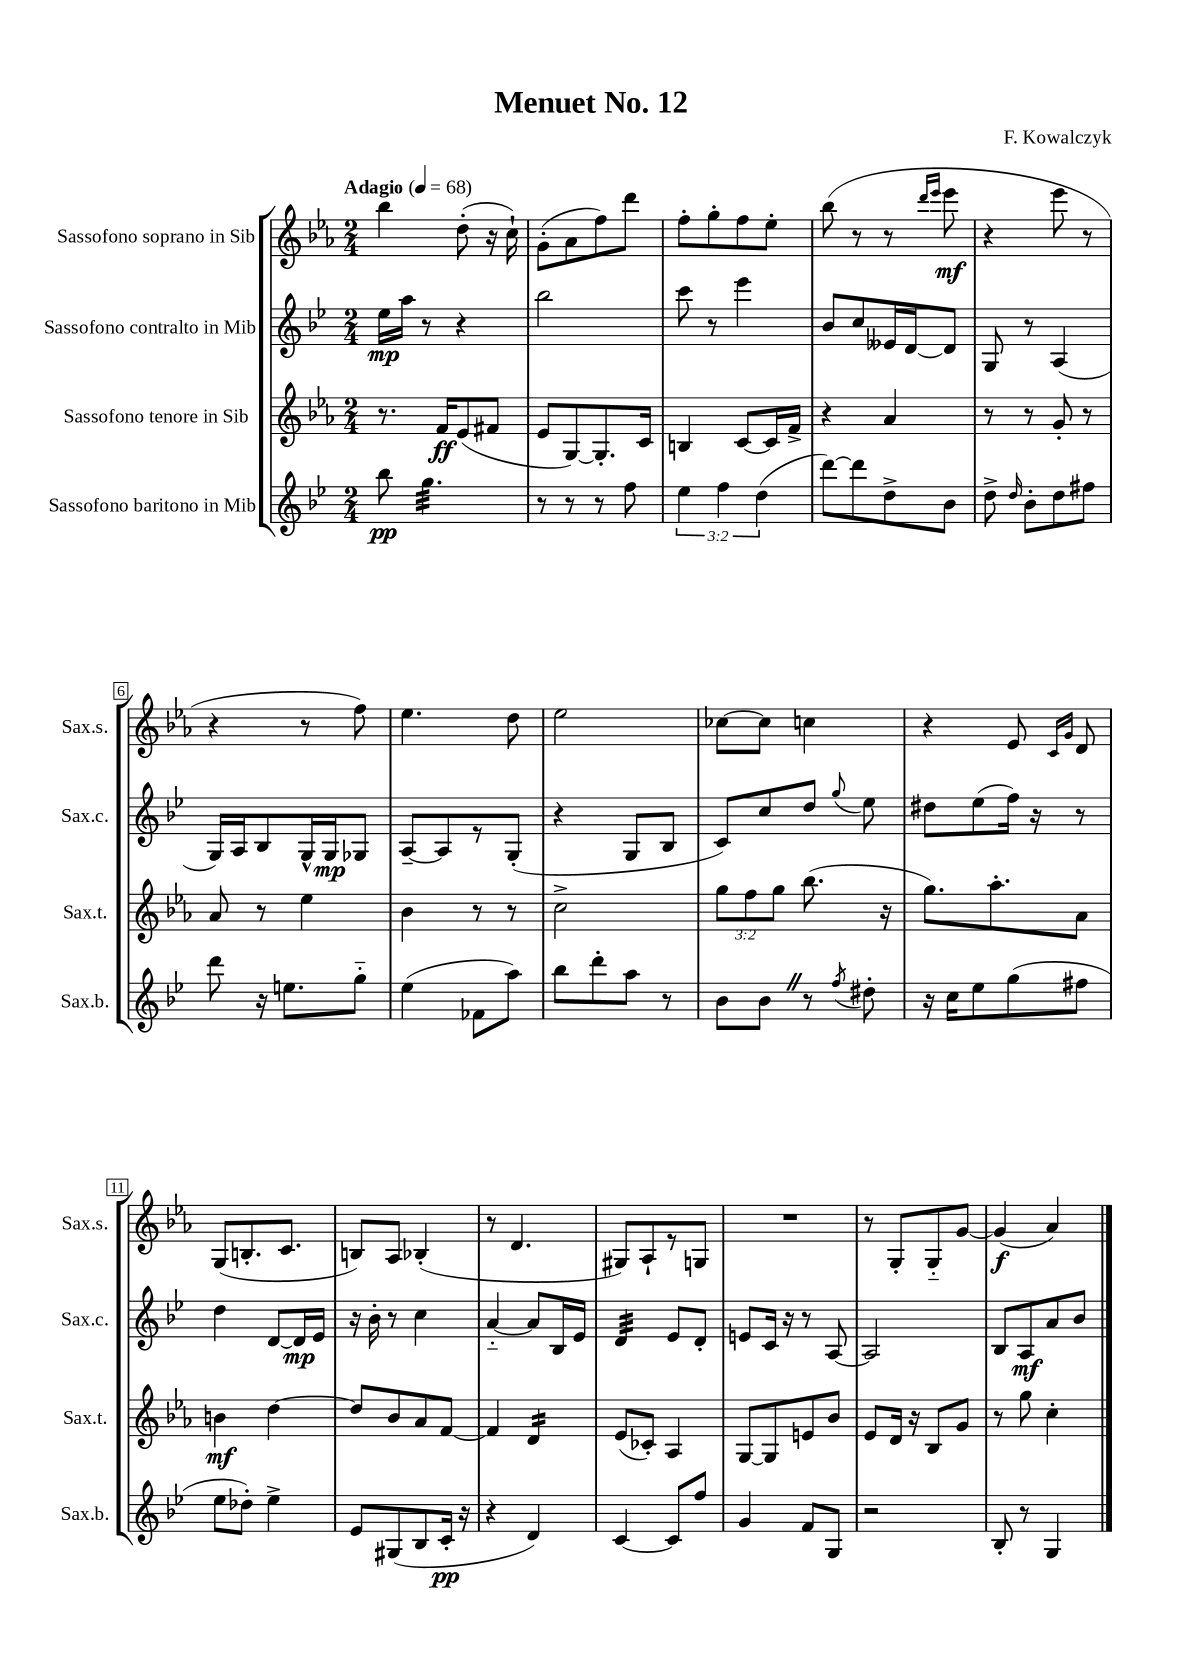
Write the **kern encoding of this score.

**kern	**kern	**kern	**kern
*staff4	*staff3	*staff2	*staff1
*clefG2	*clefG2	*clefG2	*clefG2
*k[b-e-]	*k[b-e-a-]	*k[b-e-]	*k[b-e-a-]
*M2/4	*M2/4	*M2/4	*M2/4
*MM68	*MM68	*MM68	*MM68
8bb-	8.r	16ee-	4bb-
.	.	16aa	.
4.gg	.	8r	.
.	16f	.	.
.	(8e-	4r	(8dd'
.	8f#	.	16r
.	.	.	16cc`)
=	=	=	=
8r	8e-	2bb-	(8g'
8r	[8G)	.	8a-
8r	8.G']	.	8ff)
8ff	.	.	8ddd
.	16c	.	.
=	=	=	=
6ee-	4B	8ccc	8ff'
.	.	8r	8gg'
6ff	.	.	.
.	[8c	4eee-	8ff
(6dd	.	.	.
.	16c]	.	8ee-'
.	16f^	.	.
=	=	=	=
[8ddd)	4r	8b-	(8bb-
8ddd]	.	8cc	8r
8dd^	4a-	16e--	8r
.	.	[16d	.
.	.	.	16qqddd
.	.	.	16qqeee-
8b-	.	8d]	8eee-
=	=	=	=
8dd^	8r	8G	4r
16qqdd	.	.	.
8b-'	8r	8r	.
8dd	8g'	(4A	8eee-
8ff#	8r	.	8r
=	=	=	=
8ddd	8a-	16G)	4r
.	.	16A	.
16r	8r	8B-	.
8.ee	.	.	.
.	4ee-	16G^^	8r
.	.	16G	.
8gg'~	.	8G-	8ff)
=	=	=	=
(4ee-	4b-	[8A~	4.ee-
.	.	8A]	.
8f-	8r	8r	.
8aa)	8r	(8G'	8dd
=	=	=	=
8bb-	2cc^	4r	2ee-
8ddd'	.	.	.
8aa	.	8G	.
8r	.	8B-	.
=	=	=	=
8b-	12gg	8c)	[8cc-
.	12ff	.	.
8b-	.	8cc	8cc-]
.	12gg	.	.
8r	(8.bb-	8dd	4cc
8qff	.	8qqgg	.
8dd#'	.	8ee-	.
.	16r	.	.
=	=	=	=
16r	8.gg)	8dd#	4r
16cc	.	.	.
8ee-	.	(8ee-	.
.	8.aa-'	.	.
(8gg	.	16ff)	8e-
.	.	16r	.
.	.	.	16qqc
.	.	.	16qqg
8ff#	8a-	8r	8d
=	=	=	=
8ee-	4b	4dd	(8G
8dd-')	.	.	8.B'
4ee-^	[4dd	[8d	.
.	.	.	8.c
.	.	16d]	.
.	.	16e-	.
=	=	=	=
8e-	8dd]	16r	8B)
.	.	16b-'	.
(8G#	8b-	8r	8A-
8B-	8a-	4cc	(4B-'
16c'	[8f	.	.
16r	.	.	.
=	=	=	=
4r	4f]	[4a'~	8r
.	.	.	4.d
4d)	4d	8a]	.
.	.	16B-	.
.	.	16e-	.
=	=	=	=
[4c	(8e-	4d	8G#)
.	8c-')	.	8A-`
8c]	4A-	8e-	8r
8ff	.	8d'	8G
=	=	=	=
4g	[8G	8e	2r
.	8G]	16c	.
.	.	16r	.
8f	8e	8r	.
8G	8b-	[8A	.
=	=	=	=
2r	8e-	2A]	8r
.	16d	.	8G'
.	16r	.	.
.	8B-	.	8G'~
.	8g	.	[8g
=	=	=	=
8B-'	8r	8B-	(4g]
8r	8gg	8A	.
4G	4cc'	8a	4a-)
.	.	8b-	.
==	==	==	==
*-	*-	*-	*-
